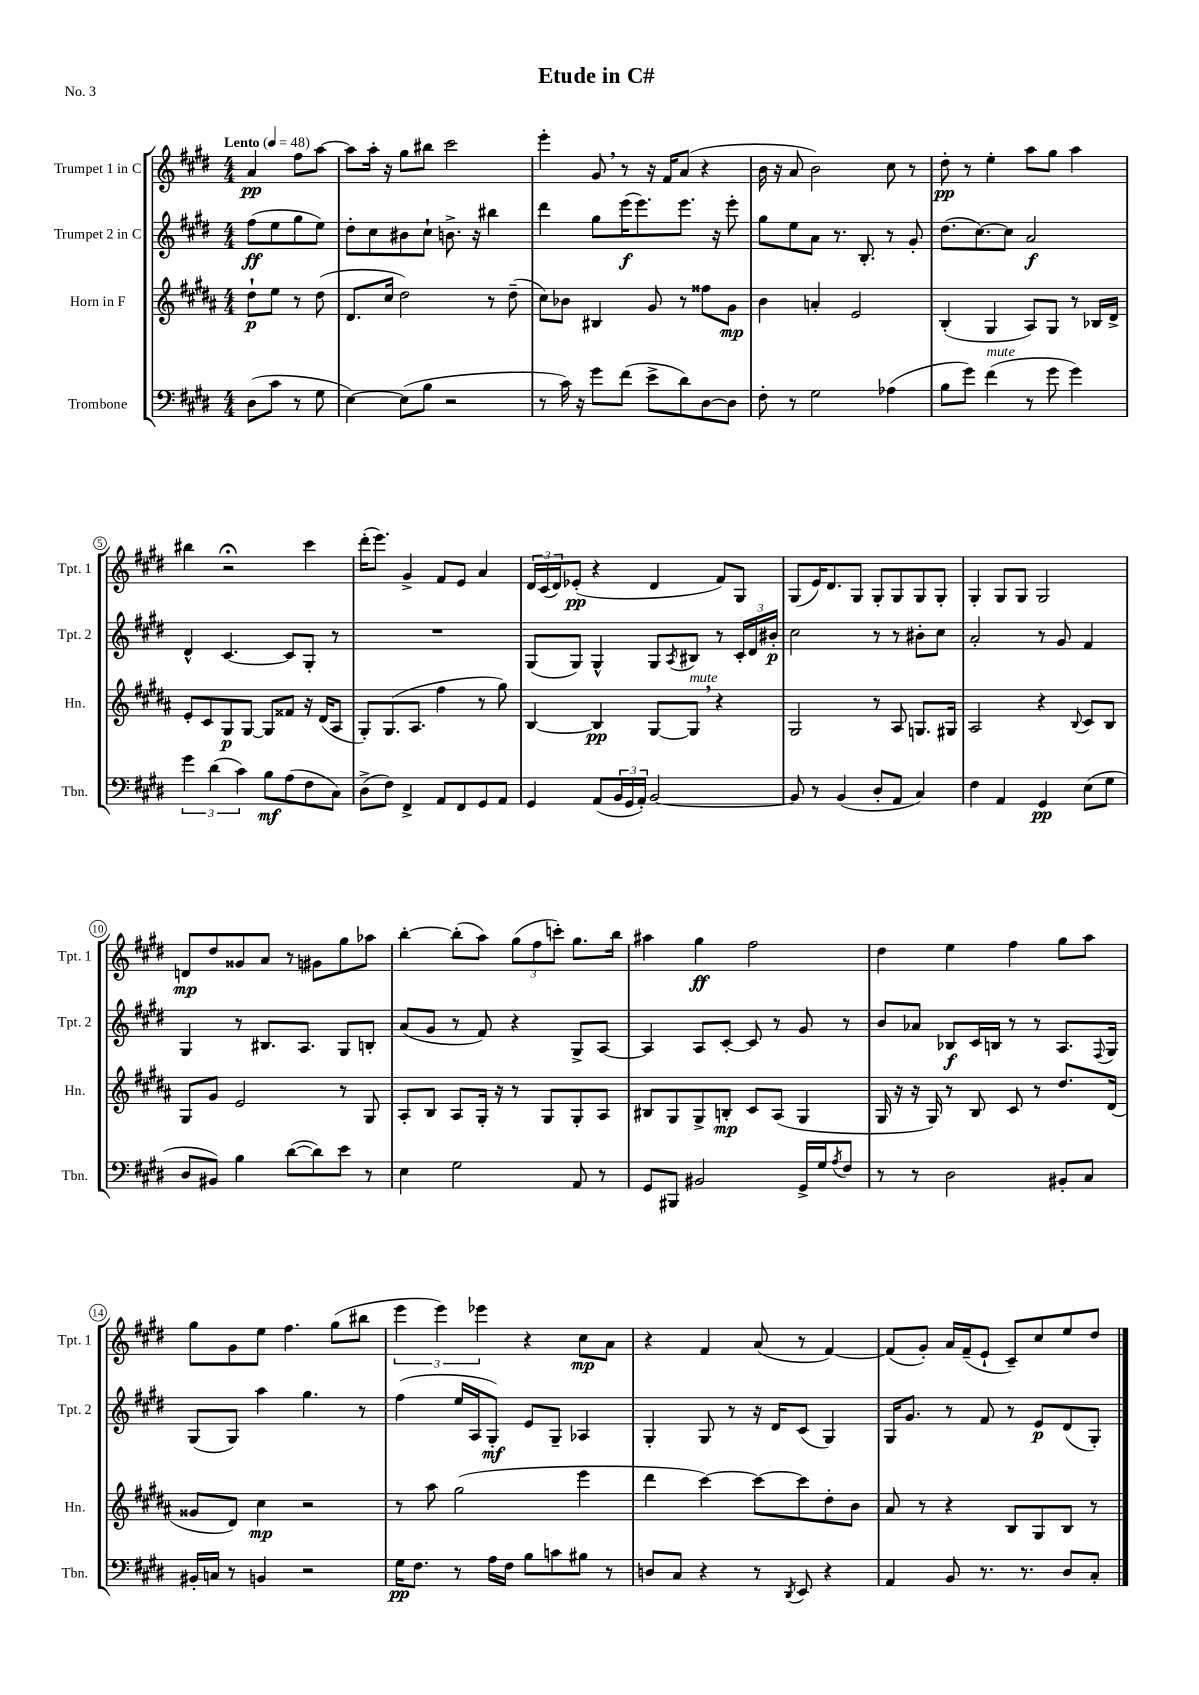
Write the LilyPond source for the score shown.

\header { title = "Etude in C#" piece = "No. 3" }
<<
\new StaffGroup <<
\new Staff = "s0" \with { instrumentName = "Trumpet 1 in C" shortInstrumentName = "Tpt. 1" } {
    \clef treble \key e \major \numericTimeSignature \time 4/4 \partial 2 \tempo "Lento" 4 = 48
    a'4\pp fis''8 a''8~ |
    a''8 a''16-. r16 gis''8 bis''8 cis'''2 |
    e'''4-. gis'8 \breathe r8 r16 fis'16 a'8( r4 |
    b'16 r16 a'8 b'2) cis''8 r8 |
    dis''8-.\pp r8 e''4-. a''8 gis''8 a''4 |
    bis''4 r2\fermata cis'''4 |
    dis'''16-.( e'''8.) gis'4-> fis'8 e'8 a'4 |
    \tuplet 3/2 { dis'16 cis'16( dis'16) } ees'8-.\pp( r4 dis'4 fis'8) gis8 |
    gis8( e'16) dis'8. gis8 gis8-. gis8 gis8 gis8-. |
    gis4-. gis8 gis8 gis2 |
    d'8\mp dis''8 gisis'8 a'8 r8 gis'8 gis''8 aes''8 |
    b''4~-. b''8-.( a''8) \tuplet 3/2 { gis''8( fis''8 c'''8-.) } gis''8. b''16 |
    ais''4 gis''4\ff fis''2 |
    dis''4 e''4 fis''4 gis''8 a''8 |
    gis''8 gis'8 e''8 fis''4. gis''8( bis''8 |
    \tuplet 3/2 { e'''4 e'''4) ees'''4 } r4 cis''8\mp a'8 |
    r4 fis'4 a'8( r8 fis'4~) |
    fis'8( gis'8-.) a'16 fis'16--( e'8-! cis'8--) cis''8 e''8 dis''8 \bar "|." |
}
\new Staff = "s1" \with { instrumentName = "Trumpet 2 in C" shortInstrumentName = "Tpt. 2" } {
    \clef treble \key e \major \numericTimeSignature \time 4/4 \partial 2
    fis''8\ff( e''8 gis''8 e''8) |
    dis''8-. cis''8 bis'8 cis''8-! b'8.-> r16 bis''4 |
    dis'''4 gis''8 e'''16\f( e'''8.) e'''8. r16 e'''8-. |
    gis''8 e''8 a'8 r8. b8.-. r8 gis'8-. |
    dis''8.( cis''8.~) cis''8 a'2\f |
    dis'4-^ cis'4.~ cis'8 gis8-. r8 |
    R1 |
    gis8( gis8) gis4-^ gis8 \acciaccatura { a8 } bis8 r8 \tuplet 3/2 { cis'16-. dis'16 bis'16-.\p } |
    cis''2 r8 r8 bis'8-. cis''8 |
    a'2-. r8 gis'8 fis'4 |
    gis4 r8 bis8. a8. gis8 b8-. |
    a'8( gis'8 r8 fis'8) r4 gis8-> a8~ |
    a4 a8 cis'8~-. cis'8 r8 gis'8 r8 |
    b'8 aes'8 bes8\f cis'16 b16 r8 r8 a8. \appoggiatura { fis8 } gis16 |
    gis8( gis8) a''4 gis''4. r8 |
    fis''4( e''16 a16 gis8-.\mf) e'8 gis8-- aes4 |
    gis4-. gis8 r8 r16 dis'16 cis'8( gis4) |
    gis16 gis'8. r8 fis'8 r8 e'8\p dis'8( gis8-.) \bar "|." |
}
\new Staff = "s2" \with { instrumentName = "Horn in F" shortInstrumentName = "Hn." } {
    \clef treble \key b \major \numericTimeSignature \time 4/4 \partial 2
    dis''8-!\p e''8 r8 dis''8( |
    dis'8. cis''16 dis''2) r8 dis''8--( |
    cis''8) bes'8 bis4 gis'8 r8 fisis''8 gis'8\mp |
    b'4 a'4-. e'2 |
    b4-.( gis4 ais8) gis8 r8 bes16 dis'16-> |
    e'8-. cis'8 gis8\p gis8~ gis8 fisis'8 r16 dis'16( ais8 |
    gis8-.) gis8.( ais8. fis''4 r8 gis''8) |
    b4~ b4\pp gis8~ gis8^\markup { \italic "mute" } \breathe r4 |
    gis2 r8 ais8 g8. gis16 |
    ais2 r4 \appoggiatura { b8 } cis'8 b8 |
    gis8 gis'8 e'2 r8 gis8 |
    ais8-. b8 ais8 gis16-. r16 r8 gis8 gis8-. ais8 |
    bis8 gis8 gis8-> b8-.\mp cis'8 ais8( gis4 |
    gis16 r16 r16 gis16) r8 b8 cis'8 r8 dis''8. dis'16( |
    gisis'8 dis'8) cis''4\mp r2 |
    r8 ais''8 gis''2( e'''4 |
    dis'''4 cis'''4~) cis'''8~ cis'''8 dis''8-. b'8 |
    ais'8 r8 r4 b8 gis8 b8 r8 \bar "|." |
}
\new Staff = "s3" \with { instrumentName = "Trombone" shortInstrumentName = "Tbn." } {
    \clef bass \key e \major \numericTimeSignature \time 4/4 \partial 2
    dis8( cis'8 r8 gis8 |
    e4~) e8( b8 r2 |
    r8 cis'16) r16 gis'8 fis'8( e'8-> dis'8) dis8~ dis8 |
    fis8-. r8 gis2 aes4( |
    b8 gis'8) fis'4^\markup { \italic "mute" }( r8 gis'8 gis'4) |
    \tuplet 3/2 { gis'4 dis'4( cis'4) } b8\mf a8( fis8 cis8) |
    dis8->( fis8) fis,4-> a,8 fis,8 gis,8 a,8 |
    gis,4 a,8( \tuplet 3/2 { b,16 gis,16 a,16-.) } b,2~ |
    b,8 r8 b,4( dis8-. a,8 cis4) |
    fis4 a,4 gis,4\pp e8( gis8 |
    dis8 bis,8) b4 dis'8~( dis'8) e'8 r8 |
    e4 gis2 a,8 r8 |
    gis,8 bis,,8 bis,2 gis,16-> gis16 \acciaccatura { a8 } fis8 |
    r8 r8 dis2 bis,8-. cis8 |
    bis,16-. c16 r8 b,4 r2 |
    gis16\pp fis8. r8 a16 fis16 b8 c'8 bis8 r8 |
    d8 cis8 r4 r8 \acciaccatura { dis,8 } e,8 r4 |
    a,4 b,8 r8. r8. dis8 cis8-. \bar "|." |
}
>>
>>
\layout { \context { \Score \override BarNumber.stencil = #(make-stencil-circler 0.1 0.3 ly:text-interface::print) } }
